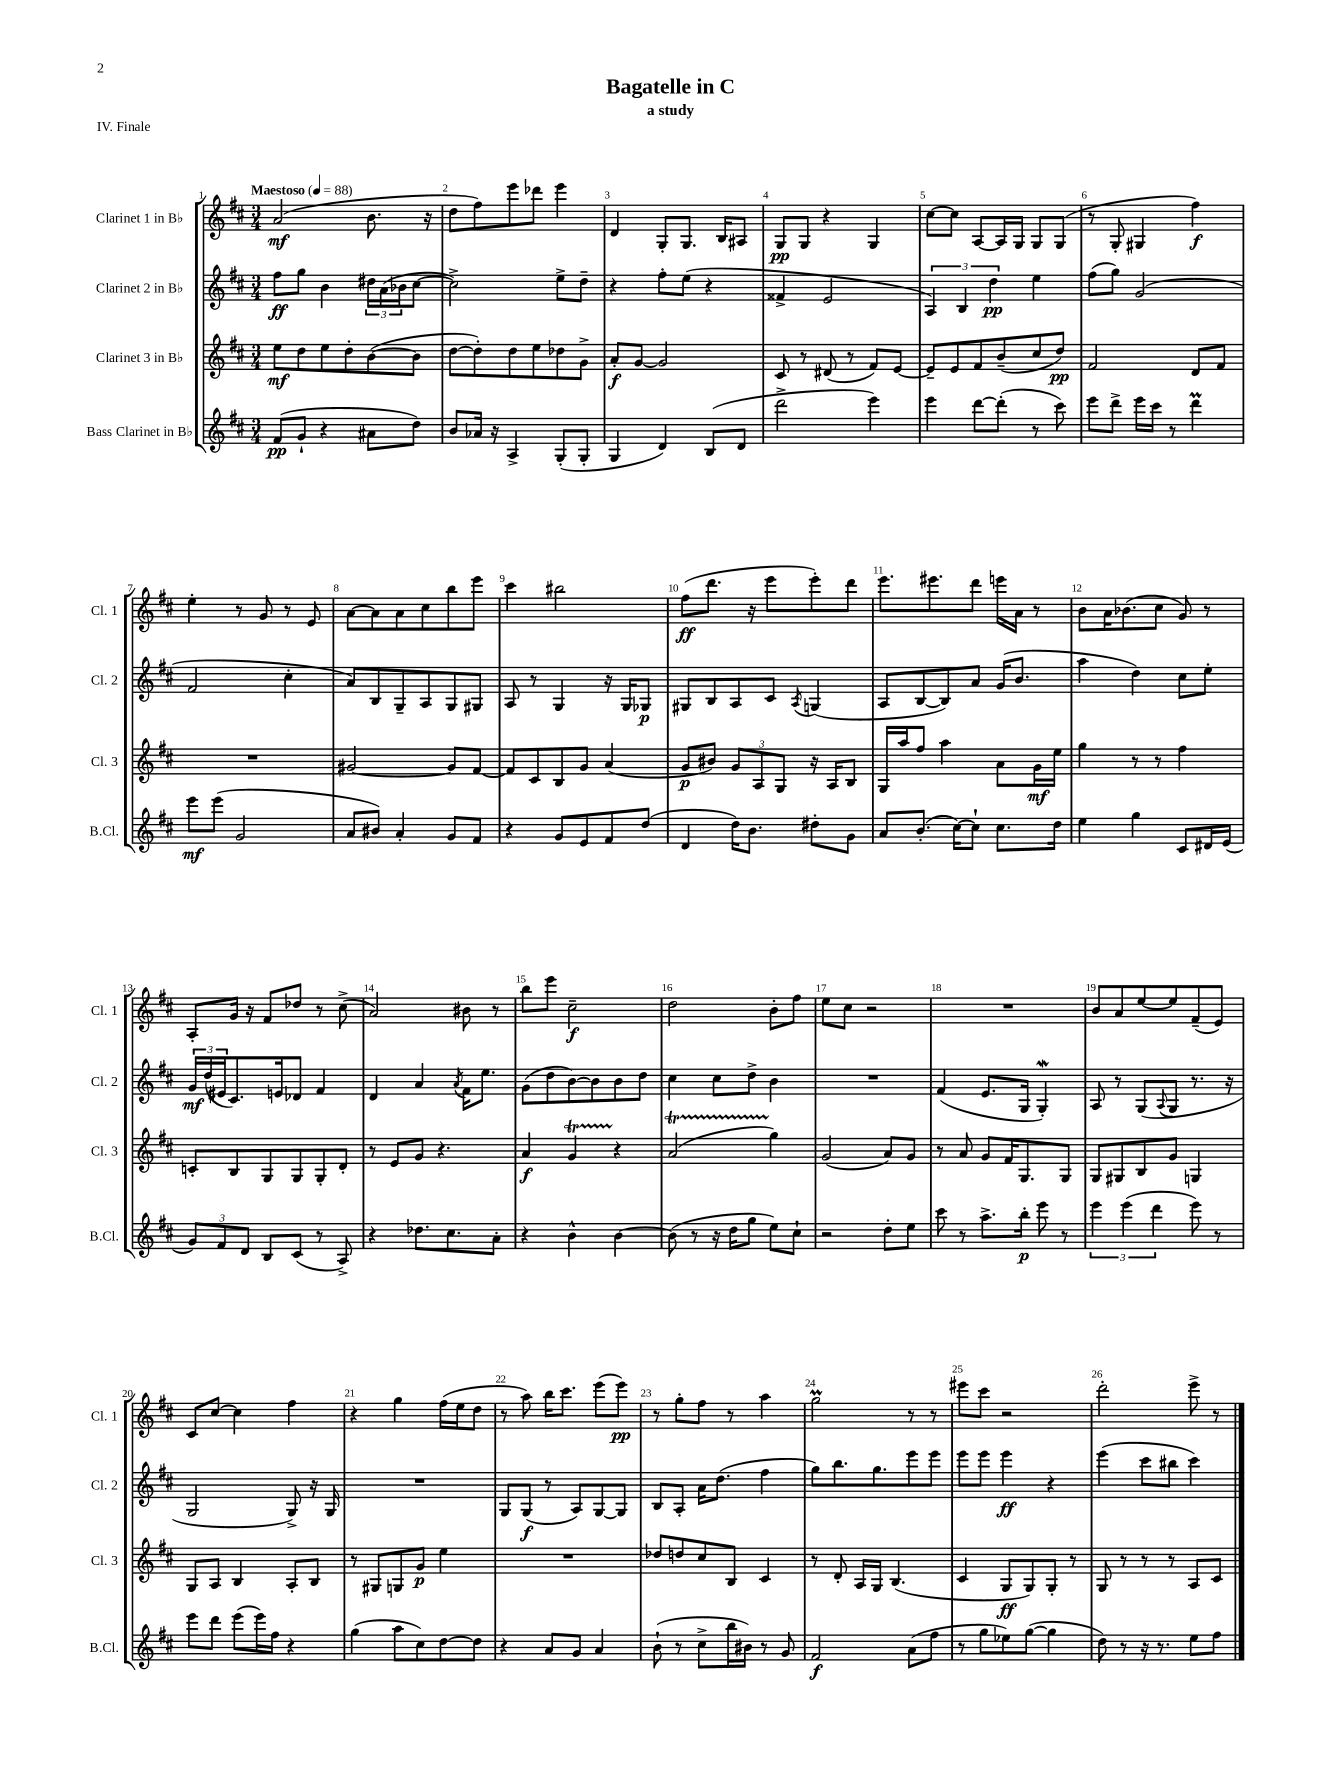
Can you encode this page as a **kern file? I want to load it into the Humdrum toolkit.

**kern	**kern	**kern	**kern
*staff4	*staff3	*staff2	*staff1
*clefG2	*clefG2	*clefG2	*clefG2
*k[f#c#]	*k[f#c#]	*k[f#c#]	*k[f#c#]
*M3/4	*M3/4	*M3/4	*M3/4
*MM88	*MM88	*MM88	*MM88
(8f#	8ee	8ff#	(2a
8g`	8dd	8gg	.
4r	8ee	4b	.
.	8dd'	.	.
8a#	([8b	24dd#	8.b
.	.	(24a	.
.	.	24b-	.
8dd)	8b]	[8cc#	.
.	.	.	16r
=	=	=	=
8b	[8dd	2cc#^])	8dd
16a-	8dd'])	.	8ff#)
16r	.	.	.
4A^	8dd	.	8eee
.	8ee	.	8ddd-
(8G'	8dd-	8ee^	4eee
8G'	8g^	8dd~	.
=	=	=	=
4G	8a'	4r	4d
.	[8g	.	.
4d)	2g]	8ff#'	8G'
.	.	(8ee	8.G
(8B	.	4r	.
.	.	.	16B
8d	.	.	8A#
=	=	=	=
2ddd^	8c#	4f##^	8G
.	8r	.	8G
.	(8d#	2e	4r
.	8r	.	.
4eee)	8f#)	.	4G
.	[8e	.	.
=	=	=	=
4eee	8e~]	6A)	[8cc#
.	8e	.	8cc#]
.	.	6B	.
[8ddd	8f#	.	[8A
.	.	6dd	.
(8ddd']	(8b~	.	16A]
.	.	.	16G
8r	8cc#	4ee	8G
8ccc#)	8dd)	.	(8G
=	=	=	=
8eee	2f#	(8ff#	8r
8ddd^	.	8gg)	8G'
16eee	.	(2g	4G#
16ccc#	.	.	.
8r	.	.	.
4ddd	8d	.	4ff#)
.	8f#	.	.
=	=	=	=
8eee	2.r	2f#	4ee'
(8eee	.	.	.
2g	.	.	8r
.	.	.	8g
.	.	4cc#'	8r
.	.	.	8e
=	=	=	=
8a	[2g#	8a)	[8a
8b#)	.	8B	8a]
4a'	.	8G~	8a
.	.	8A	8cc#
8g	8g#]	8G	8bb
8f#	[8f#	8G#	8eee
=	=	=	=
4r	8f#]	8A	4ccc#
.	8c#	8r	.
8g	8B	4G	2bb#
8e	8g	.	.
8f#	(4a	16r	.
.	.	16G	.
(8dd	.	8G-	.
=	=	=	=
4d	8g	8G#	(8ff#
.	8b#)	8B	8.ddd
16dd)	12g	8A	.
8.b	.	.	16r
.	12A	.	.
.	.	8c#	8eee
.	12G	.	.
.	.	8qA	.
8dd#'	16r	(4G	8eee')
.	16A	.	.
8g	8B	.	8ddd
=	=	=	=
8a	16G	8A	8.eee
.	16aa	.	.
(8.b'	8ff#	[8B	.
.	.	.	8.eee#
.	4aa	8B])	.
[16cc#)	.	.	.
8cc#`]	.	8a	8ddd
8.cc#	8a	(16g	16eee
.	.	8.b	16a
.	16g	.	8r
16dd	16ee	.	.
=	=	=	=
4ee	4gg	4aa	8b
.	.	.	16a
.	.	.	(8.b-
4gg	8r	4dd)	.
.	8r	.	8cc#
8c#	4ff#	8cc#	8g)
16d#	.	8ee'	8r
(16e	.	.	.
=	=	=	=
12g)	8c'	24g	8A'
.	.	(24dd	.
12f#	.	24e#	.
.	8B	8.c#)	16g
12d	.	.	.
.	.	.	16r
8B	8G	.	8f#
.	.	16e	.
(8c#	8G	8d-	8dd-
8r	8G'	4f#	8r
8A^)	8d'	.	(8cc#^
=	=	=	=
4r	8r	4d	2a)
.	8e	.	.
8.dd-	8g	4a	.
.	4.r	.	.
8.cc#	.	.	.
.	.	8qa	.
.	.	16f#	8b#
.	.	8.ee	.
8a'	.	.	8r
=	=	=	=
4r	4a	(8g	8bb
.	.	8dd	8eee
4b^^	4g	[8b)	2cc#~
.	.	8b]	.
[4b	4r	8b	.
.	.	8dd	.
=	=	=	=
(8b]	(2a	4cc#	2dd
8r	.	.	.
16r	.	8cc#	.
16dd	.	.	.
8gg	.	8dd^	.
8ee)	4gg)	4b	8b'
8cc#`	.	.	8ff#
=	=	=	=
2r	(2g	2.r	8ee
.	.	.	8cc#
.	.	.	2r
8dd'	8a)	.	.
8ee	8g	.	.
=	=	=	=
8ccc#	8r	(4f#	2.r
8r	8a	.	.
8.aa^	8g	8.e	.
.	16f#	.	.
16bb'	8.G	16G	.
8eee	.	4G')	.
8r	8G	.	.
=	=	=	=
6eee	8G	8A	8b
.	8G#	8r	8a
(6eee	.	.	.
.	8B	(8G	[8ee
6ddd	.	.	.
.	.	8qqA	.
.	8g	8G	8ee]
8eee)	4G	8.r	(8f#~
8r	.	.	8e)
.	.	16r	.
=	=	=	=
8eee	8G	2G	8c#
8ddd	8A	.	[8cc#
(8eee	4B	.	4cc#]
16eee)	.	.	.
16ff#	.	.	.
4r	8A'	8G^)	4ff#
.	8B	16r	.
.	.	16G	.
=	=	=	=
(4gg	8r	2.r	4r
.	8G#	.	.
8aa	8G	.	4gg
8cc#)	8g	.	.
[8dd	4ee	.	(16ff#
.	.	.	16ee
8dd]	.	.	8dd
=	=	=	=
4r	2.r	8G	8r
.	.	(8G	8aa)
8a	.	8r	16bb
.	.	.	8.ccc#
8g	.	8A)	.
4a	.	[8G	(8eee
.	.	8G]	8eee)
=	=	=	=
(8b`	8dd-	8B	8r
8r	8dd	8A'	8gg'
8cc#^	8cc#	16a	8ff#
.	.	(8.dd	.
16bb	8B	.	8r
16b#)	.	.	.
8r	4c#	4ff#	4aa
8g	.	.	.
=	=	=	=
2f#	8r	8gg)	2gg
.	8d'	8.bb	.
.	16A	.	.
.	16G	8.gg	.
.	(4.B	.	.
(8a	.	8eee	8r
8ff#	.	8eee	8r
=	=	=	=
8r	4c#	8eee	8eee#
8gg	.	8eee	8ccc#
8ee-)	8G	4eee	2r
([8gg	8G)	.	.
4gg]	8G'	4r	.
.	8r	.	.
=	=	=	=
8dd)	8G	(4eee	2ddd'
8r	8r	.	.
16r	8r	8ccc#	.
8.r	.	.	.
.	8r	8bb#	.
8ee	8A	4ccc#)	8eee^
8ff#	8c#	.	8r
==	==	==	==
*-	*-	*-	*-
